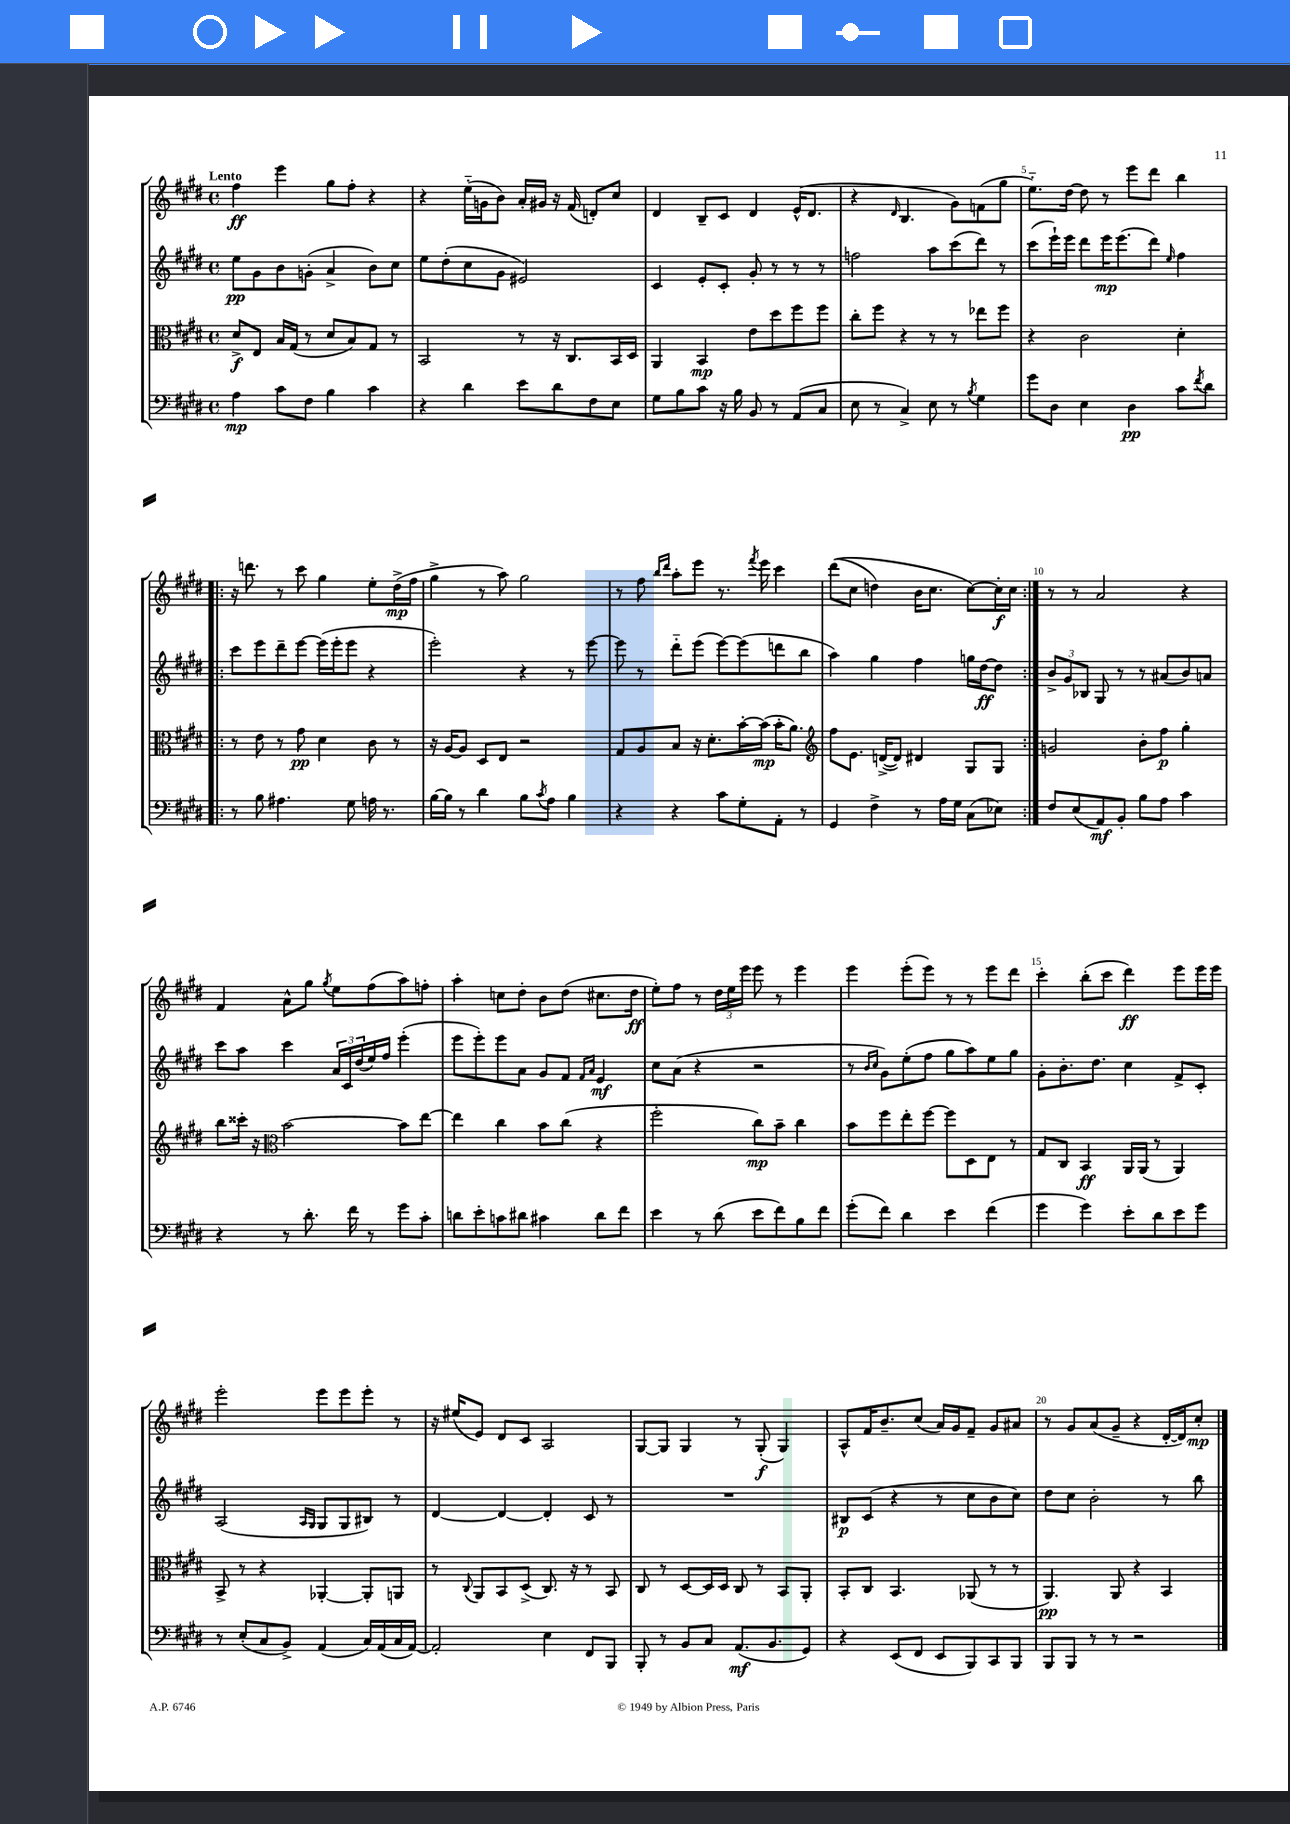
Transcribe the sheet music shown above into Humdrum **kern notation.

**kern	**kern	**kern	**kern
*staff4	*staff3	*staff2	*staff1
*clefF4	*clefC3	*clefG2	*clefG2
*k[f#c#g#d#]	*k[f#c#g#d#]	*k[f#c#g#d#]	*k[f#c#g#d#]
*M4/4	*M4/4	*M4/4	*M4/4
*met(c)	*met(c)	*met(c)	*met(c)
4A\	8d#^/L	8ee\L	4ff#\
.	8E/J	8g#\	.
8c#\L	16B/LL	8b\	4eee\
.	(16G#/JJ	.	.
8F#\J	8r	(8g'\J	.
4B\	8d#/L	4a^/	8gg#\L
.	8B/)	.	8ff#'\J
4c#\	8G#/J	8b\L)	4r
.	8r	8cc#\J	.
=	=	=	=
4r	2BB/	8ee\L	4r
.	.	(8dd#'\	.
4d#\	.	8cc#\	(16ee'~\LL
.	.	.	16g\J
.	.	8g#\J	8b\J)
8e\L	8r	2e#/)	16a'/LL
.	.	.	16g#/JJ
8d#\	16r	.	16r
.	8.C#/L	.	(16f#/
8F#\	.	.	8d'/L)
8E\J	16BB/L	.	8cc#/J
.	16D#/JJ	.	.
=	=	=	=
8G#\L	4AA/	4c#/	4d#/
8B\	.	.	.
8c#\J	4BB/	8e'/L	8B~/L
16r	.	8c#'/J	8c#/J
16B\	.	.	.
8BB/	8e\L	8g#'/	4d#/
8r	8dd#\	8r	.
(8AA/L	8ff#\	8r	(16e^^/LK
.	.	.	8.d#/J
8C#/J	8ff#\J	8r	.
=	=	=	=
8E\	8cc#'\L	2ff\	4r
8r	8ff#\J	.	.
.	.	.	16qqd#/
4C#^/)	4r	.	4.B/
8E\	8r	8aa\L	.
8r	8r	(8ccc#\	8g#\L)
8qB/	.	.	.
4G#\	8ee-\L	8ddd#\J)	(8f\
.	8ff#\J	8r	8gg#\J
=	=	=	=
8g#\L	4r	(8ccc#\L	8.ee'~\L)
8D#\J	.	16eee`\L)	.
.	.	16eee\JJ	[16dd#\Jk
4E\	2c#\	8ddd#\L	8dd#\]
.	.	16eee\K	8r
.	.	(8.eee\	.
4D#\	.	.	8eee\L
.	.	8ddd#\J)	8ddd#\J
.	.	16qqee/	.
8c#\L	4d#'\	4ff#\	4bb\
8qf#/	.	.	.
8d#\J	.	.	.
=!|:	=!|:	=!|:	=!|:
8r	8r	8ccc#\L	16r
.	.	.	8.ddd\
8B\	8e\	8eee\	.
4.A#\	8r	8ddd#~\	8r
.	8g#\	[8eee\J	8ccc#\
.	4d#\	(16eee\]LL	4gg#\
.	.	16eee'\J	.
8G#\	.	8eee\J	.
16A\	8c#\	4r	8ee'\L
8.r	.	.	.
.	8r	.	(16dd#^\L
.	.	.	16ff#\JJ
=	=	=	=
[16B\LL	16r	2eee'\)	4gg#^\
16B\]JJ	[16A/LK	.	.
8r	8A/]J	.	.
4d#\	8D#/L	.	8r
.	8E/J	.	8aa\)
8B\L	2r	4r	2gg#\
8qc#/	.	.	.
8A\J	.	.	.
4B\	.	8r	.
.	.	[8eee\	.
=	=	=	=
4r	8G#/L	8eee\]	8r
.	8A/	8r	8ff#\
.	.	.	16qqbb/LL
.	.	.	16qqddd#/JJ
4r	8B/J	8ddd#'~\L	8aa'\L
.	16r	(8eee\J	8eee\J
.	8.d#'\L	.	.
8c#\L	.	[8eee\L)	8.r
8G#'\	[16b'\L	(8eee\]	.
.	.	.	8qfff#/
.	(16b\]JJ	.	16eee\
8AA'\J	16b'\LK	8ddd\	4ccc#\
.	8.a\J)	.	.
8r	.	8bb\J	.
=	=	=	=
*	*clefG2	*	*
4GG#/	8ff#\L	4aa\)	&((8ddd#\L
.	8.e\J	.	8cc#\J
4F#^\	.	4gg#\	4dd\)
.	([16d^/LK	.	.
.	8d/]J)	.	.
8r	4d#/	4ff#\	16b\LK
.	.	.	8.cc#\J
16A\LL	.	.	.
16G#\JJ	.	.	.
(8C#\L	8G#/L	16gg\LL	[8cc#\L&)
.	.	[16dd#\J	.
8E-\J)	8G#/J	8dd#\]J	16cc#'\]L
.	.	.	16cc#\JJ
=:|!	=:|!	=:|!	=:|!
8F#/L	2g/	12b^/L	8r
.	.	12g#/	.
(8E/	.	.	8r
.	.	12B-/J	.
8AA/)	.	8G#/	2a/
8BB'/J	.	8r	.
8B\L	8b'\L	8r	.
8A\J	8ff#\J	(8a#/L	.
4c#\	4gg#'\	8b/)	4r
.	.	8a/J	.
=	=	=	=
4r	8bb\L	8ccc#\L	4f#/
.	16ccc##'\Jk	8aa\J	.
.	16r	.	.
*	*clefC3	*	*
8r	[2b\	4ccc#\	8a^^\L
8.d#'\	.	.	8gg#\J
.	.	.	8qgg#/
.	.	24a/LL	8ee\L
.	.	24c#/	.
16f#\	.	.	.
.	.	(24dd#/	.
8r	.	16ee/)	(8ff#\
.	.	16ff#/JJ	.
8g#\L	8b\]L	(4eee'\	8aa\)
8c#'\J	[8ee\J	.	8ff'\J
=	=	=	=
8d\L	4ee\]	8eee\L	4aa'\
8e'\	.	8eee'\)	.
8c\	4cc#\	8eee\	8cc\L
8d#\J	.	8a\J	8dd#'\J
4c#\	8b\L	8g#/L	8b\L
.	(8cc#\J	8f#/J	(8dd#\J
.	.	16qqf#/LL	.
.	.	16qqa/JJ	.
8d#\L	4r	4e/	8.cc#\L
8f#\J	.	.	.
.	.	.	16dd#\Jk
=	=	=	=
4e\	2ff#'\	8cc#\L	8ee'\L)
.	.	(8a\J	8ff#\J
8r	.	4r	8r
(8d#\	.	.	24dd#\LL
.	.	.	24ee\
.	.	.	24eee\JJ
8e\L	8cc#\L)	2r	8eee\
8f#\)	8b~\J	.	8r
8B\	4cc#\	.	4eee\
8f#\J	.	.	.
=	=	=	=
(8g#'\L	8b\L	8r	4eee\
.	.	16qqb/LL	.
.	.	16qqcc#/JJ	.
8f#\J)	8ff#\	8g#\L)	.
4d#\	8ee'\	(8ee'\	(8eee'\L
.	[8ff#\J	8ff#\J	8eee\J)
4e\	8ff#\]L	8gg#\L	8r
.	8D#\	8aa\)	8r
(4f#\	8E\J	8ee\	8eee\L
.	8r	8gg#\J	8ddd#\J
=	=	=	=
4g#\	8G#/L	8g#'\L	4ccc#'\
.	8C#/J	8.b'\	.
4g#\)	4BB/	.	(8bb'\L
.	.	8.dd#\J	.
.	.	.	8ccc#\J
8e'\L	16AA/LL	4cc#\	4ddd#\)
.	(16AA/JJ	.	.
8d#\	8r	.	.
8e\	4AA/)	8f#^/L	8eee\L
8g#\J	.	8c#'/J	16eee\L
.	.	.	16eee\JJ
=	=	=	=
8r	8BB^/	(2A/	2eee'\
(8E'/L	8r	.	.
8C#/	4r	.	.
8BB^/J)	.	.	.
.	.	16qqA/LL	.
.	.	16qqG#/JJ	.
(4AA/	[4AA-'/	8G#/L	8eee\L
.	.	8G#/	8eee\
16C#/LL)	8AA-'/]L	8B#/J)	8eee'\J
(16AA/	.	.	.
16C#/	8AA/J	8r	8r
[16AA/JJ)	.	.	.
=	=	=	=
2AA'/]	8r	[4d#/	16r
.	.	.	(16ee#/LK
.	8qqC#/	.	.
.	8AA/L	.	8e/J)
.	8BB/	4d#/_	8d#/L
.	(8D#^/J	.	8c#/J
4E\	8.C#/)	4d#'/]	2A/
.	16r	.	.
8FF#/L	8r	8c#/	.
8BBB/J	8BB/	8r	.
=	=	=	=
8BBB'/	8C#/	1r	[8G#/L
8r	8r	.	8G#/]J
8BB/L	[8D#/L	.	4G#/
8C#/J	16D#/]L	.	.
.	16D#/JJ	.	.
(8.AA/L	8C#/	.	8r
.	8r	.	(8G#'/
8.BB/	.	.	.
.	8BB/L	.	4G#/)
8GG#/J)	8AA'/J	.	.
=	=	=	=
4r	8BB'/L	8B#/L	8A^^/L
.	8C#/J	(8c#/J	16f#/K
.	.	.	8.b~/
(8EE/L	4.BB/	4r	.
8FF#/J	.	.	(8cc#/J
8EE/L	.	8r	16a/LL)
.	.	.	16g#/J
8BBB/)	(8AA-/	8cc#\L	8f#~/J
8CC#/	8r	8b\	8g#/L
8BBB/J	8r	8cc#\J)	8a#/J
=	=	=	=
8BBB/L	4.AA/)	8dd#\L	8r
8BBB/J	.	8cc#\J	8g#/L
8r	.	2b'\	(8a/
8r	8AA/	.	8g#~/J
2r	4r	.	4r
.	4BB/	8r	[16d#'/LL
.	.	.	16d#/]J)
.	.	8bb\	8cc#'/J
==	==	==	==
*-	*-	*-	*-
